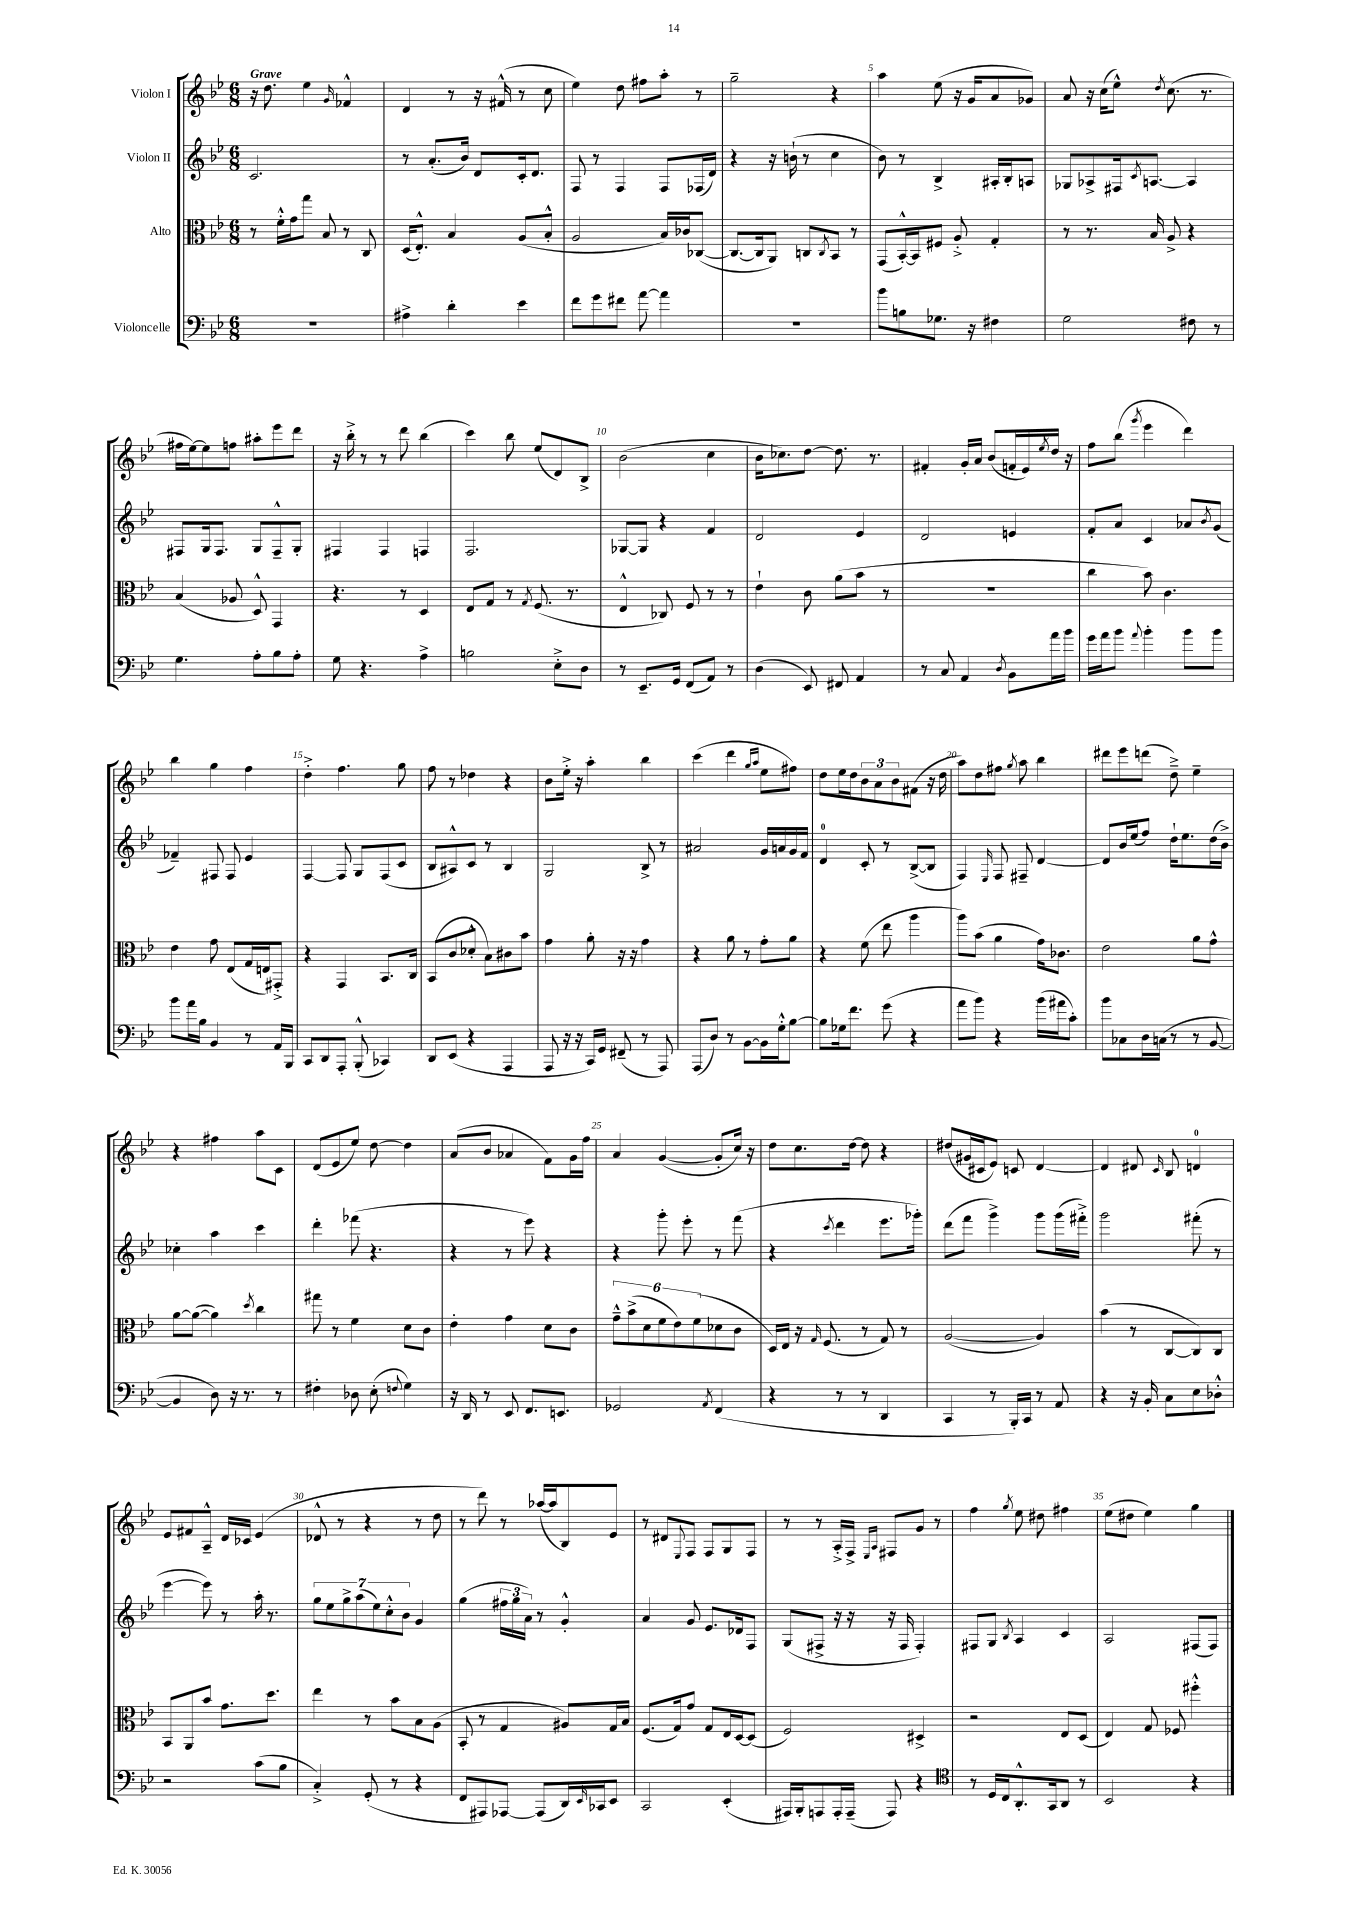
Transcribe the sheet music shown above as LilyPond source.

<<
\new StaffGroup <<
\new Staff = "s0" \with { instrumentName = "Violon I" } {
    \clef treble \key bes \major \numericTimeSignature \time 6/8 \tempo "Grave"
    r16 d''8. ees''4 \grace { g'16 } fes'4-^ |
    d'4 r8 r16 fis'16-^( r8 c''8 |
    ees''4) d''8 fis''8 a''8-. r8 |
    g''2-- r4 |
    a''4 ees''8( r16 g'16 a'8 ges'8) |
    a'8 r16 c''16( ees''8-^) \acciaccatura { d''8 } c''8.( r8. |
    fis''16 ees''16~) ees''8 f''8 ais''8-. ees'''8 d'''8 |
    r16 bes''16-.-> r8 r8 d'''8 bes''4( |
    c'''4) bes''8 ees''8( d'8) bes8-> |
    bes'2( c''4 |
    bes'16 ces''8.) d''8~ d''8. r8. |
    fis'4-. g'16-. a'16 bes'8( f'16-. ees'16) \acciaccatura { ees''8 } d''16 r16 |
    f''8 bes''8( \acciaccatura { g'''8 } ees'''4 d'''4) |
    bes''4 g''4 f''4 |
    d''4-.-> f''4. g''8 |
    f''8 r8 des''4 r4 |
    bes'8 ees''16-.-> r16 a''4-. bes''4 |
    c'''4( d'''4 \grace { g''16 a''16 } ees''8 fis''8) |
    d''8 ees''16 d''16 \tuplet 3/2 { bes'8 a'8 bes'8 } fis'8( r16 d''16 |
    a''8) d''8 fis''8 \acciaccatura { g''8 } a''8 bes''4 |
    dis'''8 ees'''8 d'''8( d''8--->) ees''4-- |
    r4 fis''4 a''8 c'8 |
    d'8( ees'8 ees''8) d''8~ d''4 |
    a'8( bes'8 aes'4 f'8) g'16 f''16 |
    a'4 g'4~( g'8-. c''16) r16 |
    d''8 c''8. d''16~ d''8 r4 |
    dis''8( gis'16 cis'16 ees'8) c'8 d'4~ |
    d'4 dis'8 \grace { c'16 } bes8 d'4-0 |
    ees'8 fis'8 a8---^ d'16 ces'16 ees'4( |
    des'8-^ r8 r4 r8 d''8 |
    r8 d'''8) r8 aes''16~( aes''16 bes8) ees'8 |
    r8 dis'8 \appoggiatura { ees8 } f8 f8 g8 f8 |
    r8 r8 a16-.-> f16-> \grace { ees16 a16 } fis8 g'8 r8 |
    f''4 \acciaccatura { g''8 } ees''8 dis''8 fis''4 |
    ees''8( dis''8 ees''4) g''4 \bar "|." |
}
\new Staff = "s1" \with { instrumentName = "Violon II" } {
    \clef treble \key bes \major \numericTimeSignature \time 6/8
    c'2. |
    r8 a'8.-.( bes'16) d'8 c'16-. d'8. |
    f8 r8 f4 f8 fes16( d'16) |
    r4 r16 b'16-!( r8 c''4 |
    bes'8) r8 bes4-> ais16-. bes16-. a8 |
    ges8 aes8-> fis16 \acciaccatura { c'8 } a8.~ a4 |
    fis8 g16 fis8. g8 fis8---^ g8-. |
    fis4 fis4 f4 |
    f2. |
    ges8~ ges8 r4 f'4 |
    d'2 ees'4 |
    d'2 e'4 |
    f'8-. a'8 c'4 aes'8 \acciaccatura { bes'8 } g'8( |
    fes'4--) fis8 fis8 ees'4 |
    f4~ f8 g8 f8( c'8 |
    bes8 ais8-^) c'8 r8 bes4 |
    g2 bes8-> r8 |
    ais'2 g'16 a'16 g'16 f'16 |
    d'4-0 c'8-. r8 bes8~->( bes8 |
    f4) \grace { ees16 } f8 fis8-- d'4~ |
    d'8 bes'16 ees''16( f''8) d''16-! ees''8. d''16( bes'16->) |
    ces''4-. a''4 c'''4 |
    d'''4-. fes'''8( r4. |
    r4 r8 ees'''8) r4 |
    r4 g'''8-. ees'''8-. r8 f'''8( |
    r4 \acciaccatura { c'''8 } d'''4 ees'''8. ges'''16-.) |
    d'''8( f'''8 g'''4->) g'''8 g'''16( fis'''16-.->) |
    g'''2 fis'''8-.( r8 |
    ees'''4~ ees'''8) r8 a''16-. r8. |
    \tuplet 7/4 { g''8 ees''8 g''8-> a''8( ees''8) c''8-.-^ bes'8 } g'4 |
    g''4( \tuplet 3/2 { fis''16 g''16 a'16) } r8 g'4-.-^ |
    a'4 g'8 ees'8. des'16 f8 |
    g8( fis8-> r16 r16 r16 fis16 fis4-.) |
    fis8 g8 \acciaccatura { bes8 } a4 c'4 |
    a2 fis8( fis8) \bar "|." |
}
\new Staff = "s2" \with { instrumentName = "Alto" } {
    \clef alto \key bes \major \numericTimeSignature \time 6/8
    r8 f'16-.-^ g'16 g''8 bes8 r8 c8 |
    d16( ees8.-.-^) bes4 a8( bes8-.-^ |
    a2 bes16) ces'16 ces8~( |
    ces8.~ ces16 a,8) c8 \acciaccatura { c8 } bes,8 r8 |
    g,8( bes,16~-.-^) bes,16 fis8 a8-.-> g4-. |
    r8 r8. bes16 a8-> r4 |
    bes4( aes8 d8-^) g,4 |
    r4. r8 d4 |
    ees8 g8 r8 \acciaccatura { g8 } f8.( r8. |
    ees4-^ ces8) f8 r8 r8 |
    ees'4-! c'8 a'8( bes'8 r8 |
    R2. |
    c''4 bes'8) c'4. |
    ees'4 g'8 ees8( g16 e16) gis,8-.-> |
    r4 g,4 bes,8. c16 |
    bes,8( c'8 des'8-.-^ bes8) cis'8 bes'8 |
    g'4 a'8-. r16 r16 g'4 |
    r4 a'8 r8 g'8-. a'8 |
    r4 f'8( ees''8 a''4 |
    a''8) bes'8( a'4 g'16) ces'8. |
    ees'2 a'8 g'8-^ |
    a'8~ a'8~( a'4) \acciaccatura { d''8 } c''4 |
    gis''8 r8 f'4 d'8 c'8 |
    ees'4-. g'4 d'8 c'8 |
    \tuplet 6/4 { g'8---^ bes'8->( d'8 f'8 ees'8) f'8( } des'8 c'8 |
    d16) ees16 r16 \grace { g16 } f8.( r8 g8) r8 |
    a2~( a4) |
    bes'4( r8 c8~ c8) c8 |
    bes,8 a,8 bes'8 g'8. d''8. |
    ees''4 r8 bes'8 bes8 a8( |
    bes,8-. r8 g4 ais8) g16 bes16 |
    f8.( g16) g'8 g8 ees16 d16~ d8( |
    f2) dis4-> |
    r2 ees8 d8( |
    ees4) g8 fes8 fis''4-.-^ \bar "|." |
}
\new Staff = "s3" \with { instrumentName = "Violoncelle" } {
    \clef bass \key bes \major \numericTimeSignature \time 6/8
    R2. |
    ais4-> d'4-. ees'4 |
    f'8 g'8 fis'8 a'8~ a'4 |
    R2. |
    bes'8 b8 ges8. r16 fis4 |
    g2 fis8 r8 |
    g4. a8-. bes8 a8-. |
    g8 r4. a4-> |
    b2 ees8-.-> d8 |
    r8 ees,8.-- g,16 f,8( a,8) r8 |
    d4( ees,8) fis,8 a,4 |
    r8 c8 a,4 \acciaccatura { d8 } bes,8 a'16 bes'16 |
    g'16 a'16 bes'8 \appoggiatura { a'8 } bes'4-. bes'8 bes'8 |
    bes'8 a'16 bes16 bes,4 r8 a,16 bes,,16 |
    c,8 d,8 a,,8-. bes,,8-.-^( ces,4) |
    d,8 ees,8( r4 a,,4 |
    a,,8 r16 r16 c,16) g,16 fis,8--( r8 a,,8) |
    a,,8( d8) r8 bes,8~ bes,16 g16-.-^ bes8~ |
    bes8 ges16 f'8. g'8( r4 |
    a'8 bes'8) r4 bes'16( ais'16 c'8-.) |
    bes'8 ces8 d16 c16( r8 r8 bes,8~ |
    bes,4 d8) r16 r8. r8 |
    fis4-. des8 ees8-.( \appoggiatura { f8 } g4) |
    r16 d,16 r8 ees,8 f,8. e,8. |
    ges,2 \acciaccatura { a,8 } f,4( |
    r4 r8 r8 d,4 |
    c,4 r8 bes,,16-.) c,16 r8 a,8 |
    r4 r16 bes,16-. c8 ees8 des8-.-^ |
    r2 c'8( bes8 |
    c4-.->) g,8-.( r8 r4 |
    f,8 ais,,8) aes,,8~ aes,,8( d,16) \grace { ees,16 } ces,16 ees,8 |
    c,2 ees,4-.( |
    ais,,16) bes,,16-. a,,8 a,,16-. a,,16--( a,,8) r4 |
    \clef tenor r8 d16 c16 a,8.-.-^ g,16 a,8 r8 |
    bes,2 r4 \bar "|." |
}
>>
>>
\layout { \context { \Score \override BarNumber.break-visibility = ##(#f #t #t) barNumberVisibility = #(every-nth-bar-number-visible 5) } }
